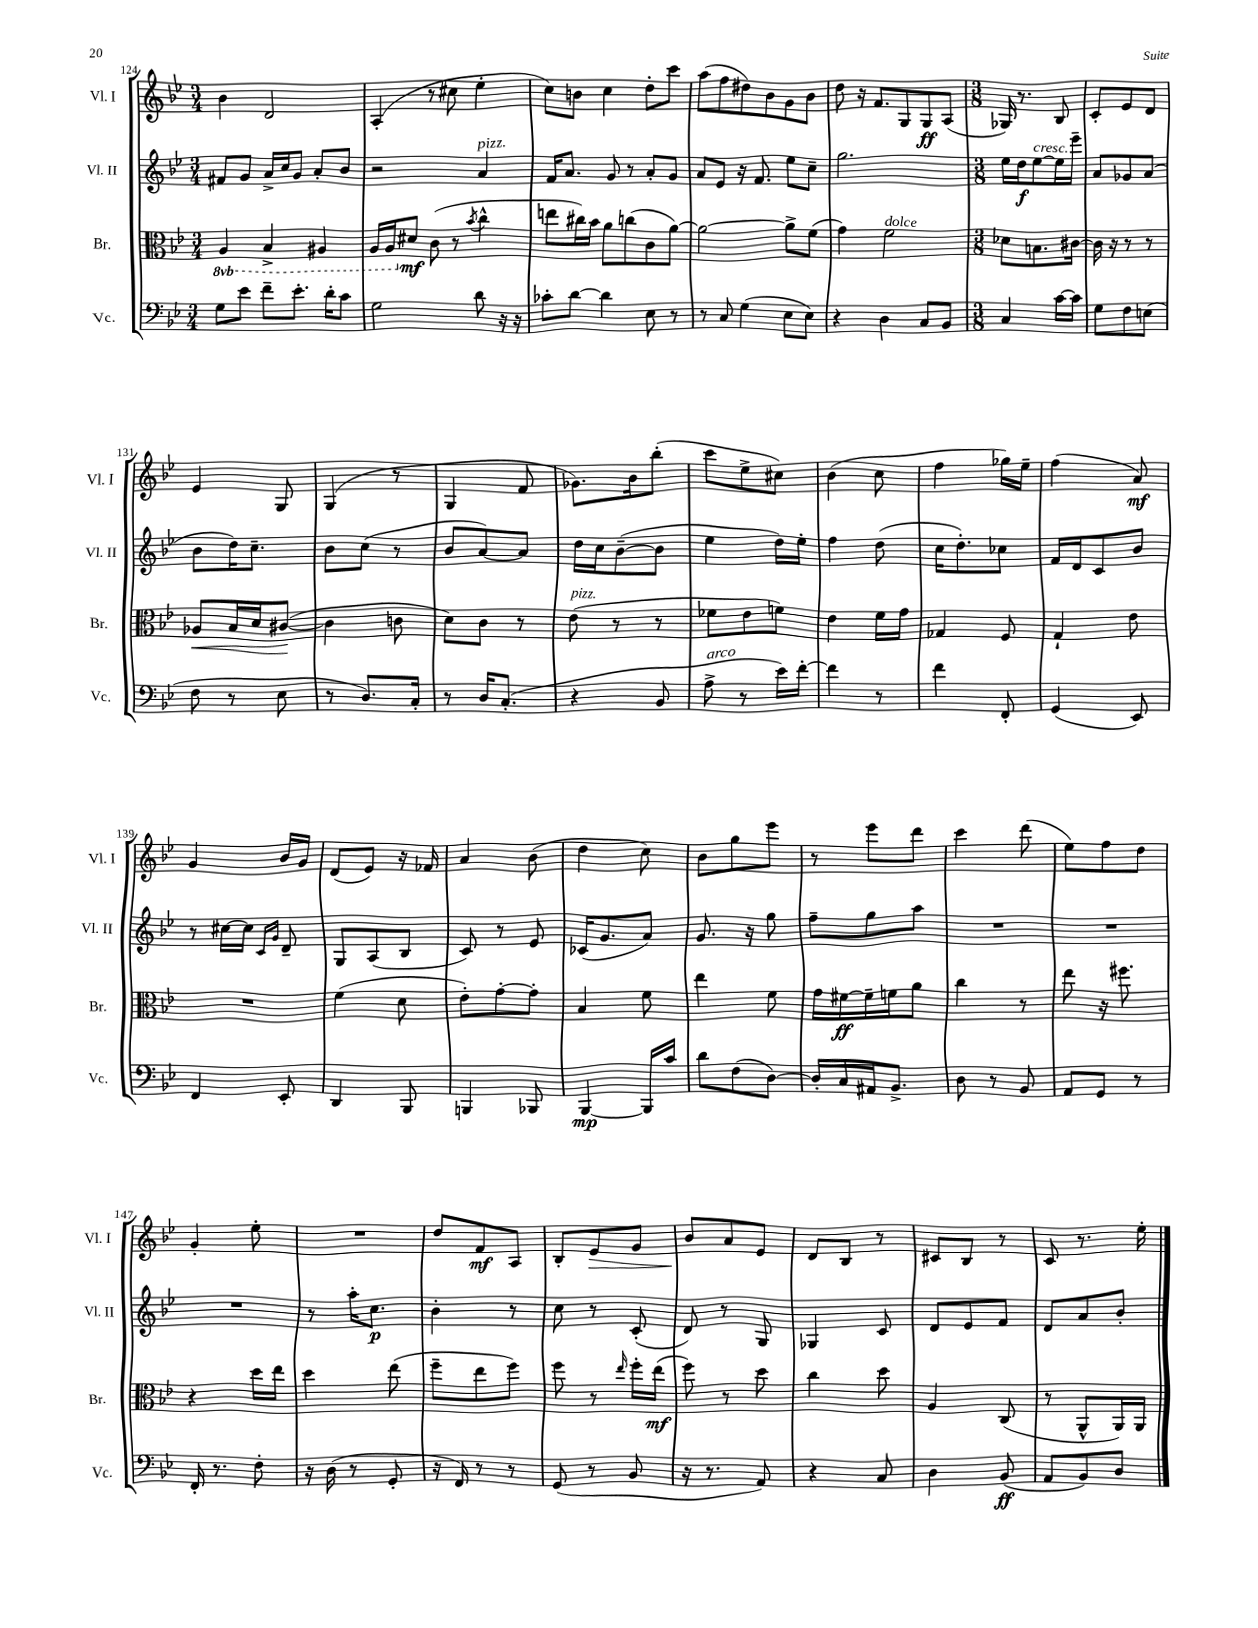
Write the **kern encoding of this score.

**kern	**kern	**kern	**kern
*staff4	*staff3	*staff2	*staff1
*clefF4	*clefC3	*clefG2	*clefG2
*k[b-e-]	*k[b-e-]	*k[b-e-]	*k[b-e-]
*M3/4	*M3/4	*M3/4	*M3/4
8G\L	4AA/	8f#/L	4b-\
8e-\J	.	8g/J	.
8f~\L	4BB-^/	16a^/LL	2d/
.	.	16cc/J	.
8.e-'\J	.	8g/J	.
.	4AA#/	8a'/L	.
16d'\LK	.	.	.
8c\J	.	8b-/J	.
=	=	=	=
2G\	16AA/LL	2r	(4A'/
.	16AA/J	.	.
.	8d#/J	.	.
.	(8c\	.	8r
.	8r	.	8cc#\
.	8qb-/	.	.
8d\	4cc^^\	4a/	4ee-'\
16r	.	.	.
16r	.	.	.
=	=	=	=
8c-'\L	8ee\L	16f/LK	8cc\L)
.	.	8.a/J	.
[8d\J	16cc#\L)	.	8b\J
.	16b-\JJ	.	.
4d\]	8a\L	8g/	4cc\
.	(8cc\	8r	.
8E-\	8c\	8a'/L	8dd'\L
8r	[8a\J)	8g/J	8ccc\J
=	=	=	=
8r	2a\_	8a/L	(8aa\L
8C/	.	8e-/J	8ff\
(4G\	.	16r	8dd#\)
.	.	8.f/	.
.	.	.	8b-\
8E-\L	8a^\]L	8ee-\L	8g\
8E-\J)	(8f\J	8cc~\J	8b-\J
=	=	=	=
4r	4g\)	2.gg\	8dd\
.	.	.	16r
.	.	.	8.f/L
4D\	2f\	.	.
.	.	.	8G/
8C/L	.	.	8G/
8BB-/J	.	.	(8A/J
=	=	=	=
*M3/8	*M3/8	*M3/8	*M3/8
4C/	8d-\L	16ee-\LL	16G-/)
.	.	16dd\J	8.r
.	8.B\	[8ee-\	.
[16c\LL	.	16ee-\]L	8B-/
16c\]JJ	[16c#\Jk	16eee-~\JJ	.
=	=	=	=
8G\L	16c#\]	8a/L	8c'/L
.	16r	.	.
8F\	8r	8g-/	8e-/
(8E\J	8r	(8a/J	8d/J
=	=	=	=
8F\	8A-/L	8b-\L	4e-/
8r	16B-/L	16dd\K)	.
.	16d/J	8.cc~\J	.
8E-\	([8c#/J	.	8G/
=	=	=	=
8r	4c#\]	8b-\L	(4G/
8.D/L)	.	(8cc\J	.
.	8c\	8r	8r
16C'/Jk	.	.	.
=	=	=	=
8r	8d\L)	8b-/L	4G/
16D/LK	8c\J	[8a/)	.
(8.C'/J	.	.	.
.	8r	8a/]J	8f/
=	=	=	=
4r	(8e-\	16dd\LL	8.g-\L)
.	.	16cc\J	.
.	8r	([8b-~\	.
.	.	.	16b-\k
8BB-/	8r	8b-\]J	(8bb-'\J
=	=	=	=
8A^\	8f-\L	4ee-\	8ccc\L
8r	8e-\	.	8ee-^\
16e-\LL)	8f\J)	16dd\LL)	8cc#\J)
[16f'\JJ	.	16ee-'\JJ	.
=	=	=	=
4f\]	4e-\	4ff\	(4b-\
8r	16f\LL	(8dd\	8cc\
.	16g\JJ	.	.
=	=	=	=
4f\	4G-/	16cc\LK	4ff\
.	.	8.dd'\)	.
8FF'/	8F/	8cc-\J	16gg-\LL)
.	.	.	16ee-~\JJ
=	=	=	=
(4GG/	4G`/	16f/LL	(4ff\
.	.	16d/J	.
.	.	8c/	.
8EE-/)	8e-\	8b-/J	8a/)
=	=	=	=
4FF/	4.r	8r	4g/
.	.	[16cc#\LL	.
.	.	16cc#\]JJ	.
.	.	16qqc/LL	.
.	.	16qqg/JJ	.
8EE-'/	.	8d~/	16b-/LL
.	.	.	16g/JJ
=	=	=	=
4DD/	(4f\	8G/L	(8d/L
.	.	(8A/	8e-/J)
8BBB-/	8d\	8B-/J	16r
.	.	.	16f-/
=	=	=	=
4BBB/	8e-'\L)	8c/)	4a/
.	[8g'\	8r	.
8BBB-/	8g'\]J	8e-/	(8b-\
=	=	=	=
[4BBB-/	4B-/	(16c-/LK	4dd\
.	.	8.g/	.
16BBB-/]LL	8f\	8a/J)	8cc\)
16c/JJ	.	.	.
=	=	=	=
8d\L	4ee-\	8.g/	8b-\L
(8F\	.	.	8gg\
.	.	16r	.
[8D\J)	8f\	8gg\	8eee-\J
=	=	=	=
16D'/]LL	16g\LL	8ff~\L	8r
16C/	[16f#\	.	.
16AA#/J	16f#~\]	8gg\	8eee-\L
8.BB-^/J	16f\J	.	.
.	8a\J	8aa\J	8ddd\J
=	=	=	=
8D\	4cc\	4.r	4ccc\
8r	.	.	.
8BB-/	8r	.	(8ddd\
=	=	=	=
8AA/L	8ee-\	4.r	8ee-\L)
8GG/J	16r	.	8ff\
.	8.ff#\	.	.
8r	.	.	8dd\J
=	=	=	=
16FF'/	4r	4.r	4g'/
8.r	.	.	.
8F'\	16dd\LL	.	8ee-'\
.	16ee-\JJ	.	.
=	=	=	=
16r	4dd\	8r	4.r
(16D\	.	.	.
8r	.	16aa'\LK	.
.	.	8.cc\J	.
8GG'/	(8ee-\	.	.
=	=	=	=
16r	8ff~\L	4b-'\	8dd/L
16FF/)	.	.	.
8r	8ee-\	.	8f/
8r	8ff\J)	8r	8A/J
=	=	=	=
(8GG/	8ff\	8cc\	8B-'/L
8r	8r	8r	8e-/
.	16qqee-/	.	.
8BB-/	16ff'\LL	(8c'/	8g/J
.	(16ee-\JJ	.	.
=	=	=	=
16r	8ff\)	8d/)	8b-/L
8.r	.	.	.
.	8r	8r	8a/
8AA/)	8dd\	8G/	8e-/J
=	=	=	=
4r	4cc\	4G-/	8d/L
.	.	.	8B-/J
8C/	8dd\	8c/	8r
=	=	=	=
4D\	4A/	8d/L	8c#/L
.	.	8e-/	8B-/J
(8BB-/	(8C/	8f/J	8r
=	=	=	=
8AA/L	8r	8d/L	8c/
8BB-/)	8AA^^/L	8a/	8.r
8D/J	16AA/L)	8b-'/J	.
.	16AA/JJ	.	16ee-'\
==	==	==	==
*-	*-	*-	*-
